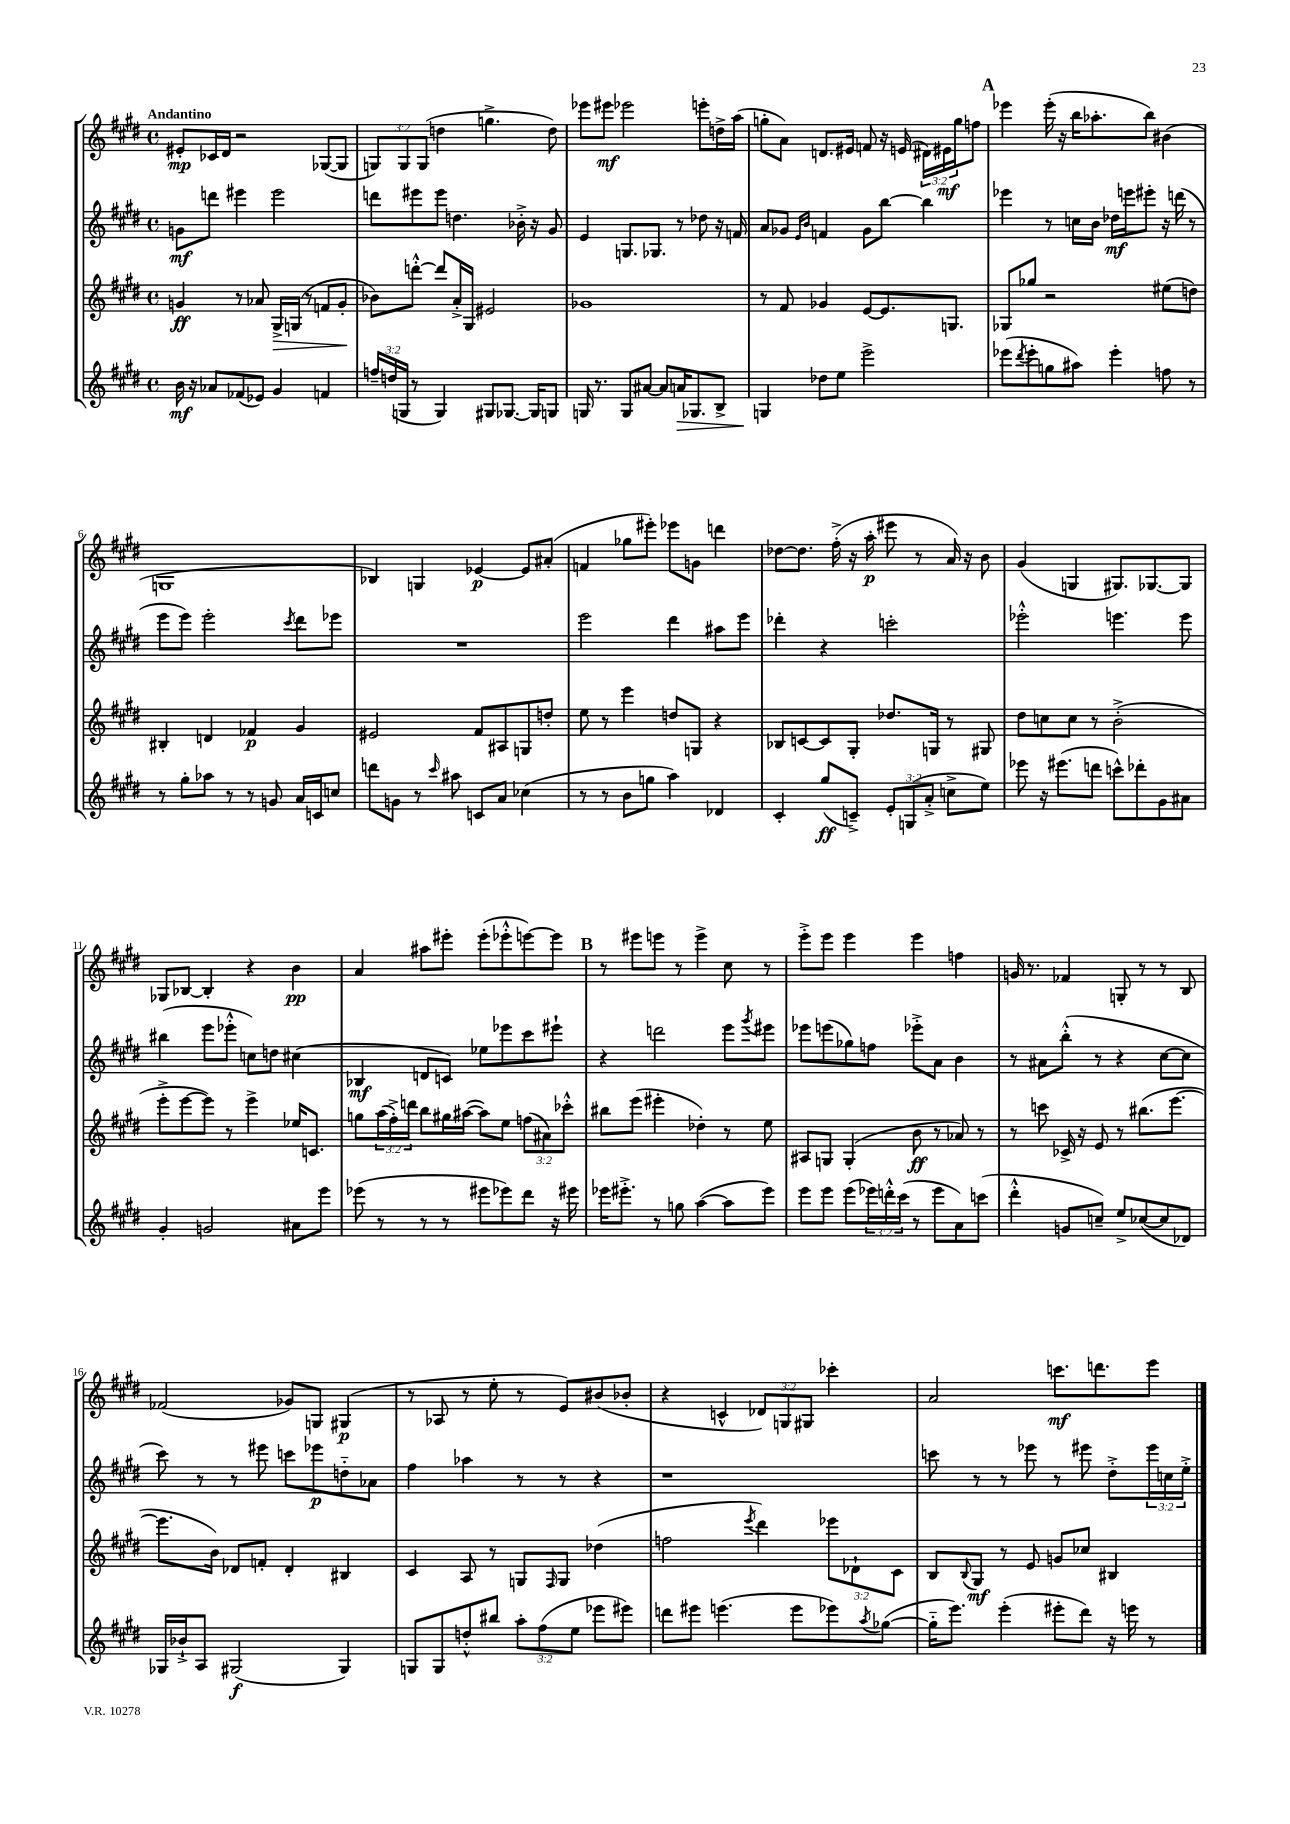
<<
\new StaffGroup <<
\new Staff = "s0" {
    \clef treble \key e \major \defaultTimeSignature \time 4/4 \override Staff.TupletNumber.text = #tuplet-number::calc-fraction-text \tempo "Andantino"
    eis'8-.\mp ces'16 dis'16 r2 ges8~( ges8 |
    \tuplet 3/2 { g8) g8 g8( } d''4 g''4.-> d''8) |
    ees'''8 eis'''8\mf ees'''2 e'''8-. d''16-> a''16( |
    g''8-. a'8) d'8. eis'16 f'8 r16 e'16( \tuplet 3/2 { dis'16) eis'16\mf g''16 } f''8 |
    \mark \markup { \bold "A" } ees'''4 ees'''16-.( r16 b''16 aes''8.-. b''8) bis'4( |
    g1 |
    bes4) g4 ees'4~\p ees'8 ais'8-.( |
    f'4 ges''8 eis'''8-.) ees'''8 g'8 d'''4 |
    des''8~ des''8. fis''16-.->( r16 a''16-.\p eis'''8 r8 a'16) r16 b'8 |
    gis'4( g4 gis8.) ges8.~ ges8 |
    ges8 bes8~ bes4-. r4 b'4\pp |
    a'4 ais''8 eis'''8-. eis'''8-.( ees'''8-.-^ e'''8~) e'''8 |
    \mark \markup { \bold "B" } r8 eis'''8 e'''8 r8 e'''4-> cis''8 r8 |
    e'''8-.-> e'''8 e'''4 e'''4 f''4 |
    g'16 r8. fes'4 g8-. r8 r8 b8 |
    fes'2( ges'8) g8 gis4\p( |
    r8 aes8 r8 e''8-. r8 e'8) bis'8( bes'8-. |
    r4 c'4-^ \tuplet 3/2 { des'8) g8 gis8 } ces'''4-. |
    a'2 c'''8.\mf d'''8. e'''8 \bar "|." |
}
\new Staff = "s1" {
    \clef treble \key e \major \defaultTimeSignature \time 4/4 \override Staff.TupletNumber.text = #tuplet-number::calc-fraction-text
    g'8\mf d'''8 eis'''4 eis'''2 |
    d'''8 eis'''8 eis'''8 d''4. bes'16-.-> r16 gis'8 |
    e'4 g8. ges8. r8 des''8 r16 f'16 |
    a'8 ges'8 \grace { e'16 b'16 } f'4 ges'8 b''8~ b''4 |
    \mark \markup { \bold "A" } ees'''4 r8 c''16 b'16 des''16\mf e'''16 eis'''8-. r16 d'''16( r8 |
    e'''8 e'''8) e'''2-. \acciaccatura { cis'''8 } dis'''8 ees'''8 |
    R1 |
    e'''2 dis'''4 ais''8 e'''8 |
    des'''4-. r4 c'''2-. |
    ees'''2-.-^ e'''4. e'''8 |
    bis''4( e'''8 ees'''8-.-^ c''8) d''8 cis''4( |
    bes4\mf d'8 c'8) ees''8 ees'''8 cis'''8 eis'''8-! |
    \mark \markup { \bold "B" } r4 d'''2 e'''8 \acciaccatura { gis'''8 } eis'''8 |
    ees'''8 e'''8( ges''8) f''8 ees'''8-.-> a'8 b'4 |
    r8 ais'8 b''8-.-^( r8 r4 cis''8~ cis''8 |
    cis'''8) r8 r8 eis'''8 c'''8 ees'''8\p d''8-_ aes'8 |
    fis''4 aes''4 r8 r8 r4 |
    r1 |
    c'''8 r8 r8 ees'''8 r8 eis'''8 dis''8-.-> \tuplet 3/2 { eis'''16 c''16 e''16-.-> } \bar "|." |
}
\new Staff = "s2" {
    \clef treble \key e \major \defaultTimeSignature \time 4/4 \override Staff.TupletNumber.text = #tuplet-number::calc-fraction-text
    g'4\ff r8 aes'8 gis16->\> g16( r8 f'8 g'8-.\! |
    bes'8) d'''8~-.-^ d'''8 a'16-.-> gis16 eis'2 |
    ges'1 |
    r8 fis'8 ges'4 e'8~ e'8. g8. |
    \mark \markup { \bold "A" } ges8 ges''8 r2 eis''8( d''8) |
    bis4-. d'4 fes'4\p gis'4 |
    eis'2 fis'8 ais8 g8 d''8-. |
    e''8 r8 e'''4 d''8 g8 r4 |
    bes8 c'8~ c'8 gis8-. des''8. g16 r8 gis8 |
    dis''8 c''8 c''8 r8 b'2-.->( |
    e'''8-.-> e'''8~ e'''8) r8 e'''4-> ees''16 c'8. |
    g''8 \tuplet 3/2 { a''16( fis''16-.->) d'''16 } b''8 gis''16 ais''16~( ais''8) e''8 \tuplet 3/2 { f''8( ais'8) ces'''8-.-^ } |
    \mark \markup { \bold "B" } bis''8 e'''8( eis'''4-. des''4-.) r8 e''8 |
    ais8 g8 g4-.( b'8\ff r8 aes'8) r8 |
    r8 c'''8 ces'16-> r16 e'8 r8 bis''8.( e'''8.~ |
    e'''8. b'16) des'8 f'8-. des'4-. bis4 |
    cis'4 a8 r8 g8 \grace { fis16 } g8 des''4( |
    f''2 \acciaccatura { e'''8 } dis'''4) \tuplet 3/2 { ees'''8 des'8-! cis'8 } |
    b8 \appoggiatura { b8 } gis8\mf r8 e'8 g'8 ces''8 bis4 \bar "|." |
}
\new Staff = "s3" {
    \clef treble \key e \major \defaultTimeSignature \time 4/4 \override Staff.TupletNumber.text = #tuplet-number::calc-fraction-text
    b'16\mf r16 aes'8 fes'8( ees'8) gis'4 f'4 |
    \tuplet 3/2 { f''16-- d''16( g16 } r8 g4) gis8 ges8.~ ges16 g8 |
    g16 r8. g8 ais'8~ ais'8 a'16\> ges8. b8-> |
    g4\! des''8 e''8 e'''2-> |
    \mark \markup { \bold "A" } ees'''8( \acciaccatura { dis'''8 } ees'''8-. g''8 ais''8) ees'''4-. f''8 r8 |
    r8 gis''8-. aes''8 r8 r8 g'8 a'16 c'16 c''8 |
    d'''8 g'8 r8 \grace { cis'''16 } ais''8 c'8 a'8 ces''4( |
    r8 r8 b'8 g''8 a''4) des'4 |
    cis'4-. gis''8\ff( c'8--->) \tuplet 3/2 { e'8-. g8( a'8-.-> } c''8-> e''8) |
    ees'''8 r16 eis'''8.( d'''8 c'''8-^) des'''8-. gis'8 ais'8 |
    gis'4-. g'2 ais'8 e'''8 |
    ees'''8( r8 r8 r8 eis'''8 ees'''8) dis'''8 r16 eis'''16 |
    \mark \markup { \bold "B" } ees'''16 eis'''8.-.-> r8 g''8 a''4~( a''8 eis'''8) |
    e'''8 e'''8 e'''8( \tuplet 3/2 { ees'''16) d'''16-.-^ cis'''16( } r8 ees'''8 a'8) c'''8( |
    dis'''4-.-^ g'8 c''8--) e''8-> ces''8~( ces''8 des'8) |
    ges16 bes'16-!-> a8 gis2\f( gis4) |
    g8 g8 d''8-.-^ bis''8 \tuplet 3/2 { a''8-. fis''8( e''8 } ees'''8 eis'''8) |
    d'''8 eis'''8 e'''4.( e'''8 ees'''8) \acciaccatura { a''8 } ges''8~( |
    ges''16-_ e'''8.) e'''4-.( eis'''8-. dis'''8) r16 e'''16 r8 \bar "|." |
}
>>
>>
